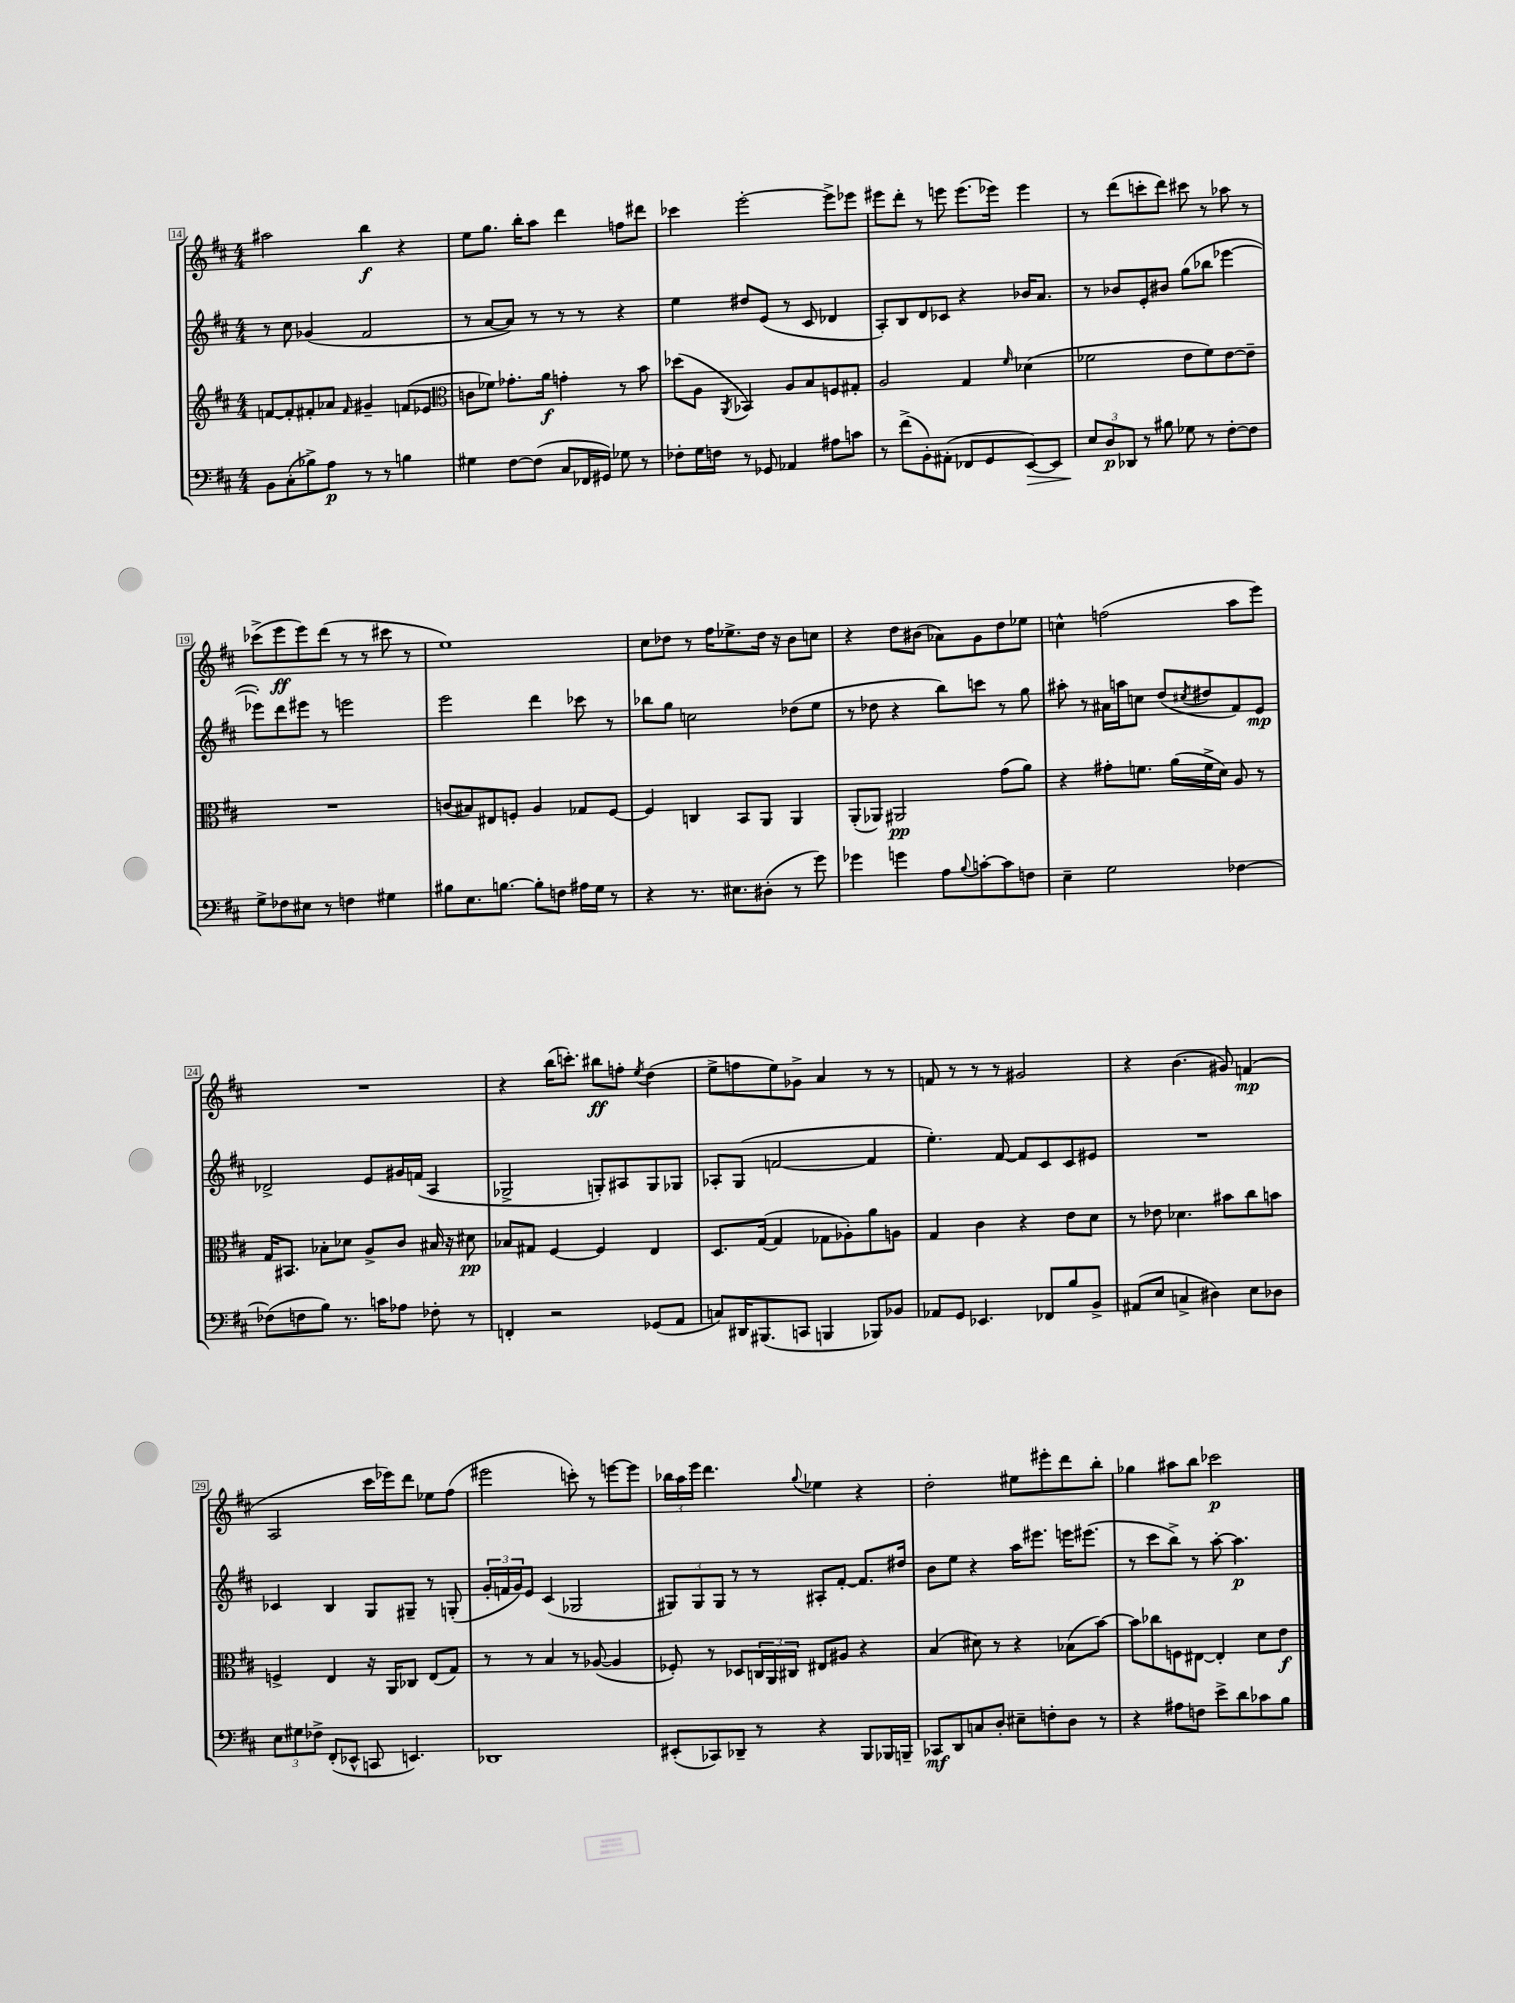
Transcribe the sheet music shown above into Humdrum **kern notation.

**kern	**dynam	**kern	**dynam	**kern	**dynam	**kern	**dynam
*part4	*part4	*part3	*part3	*part2	*part2	*part1	*part1
*staff4	*staff4	*staff3	*staff3	*staff2	*staff2	*staff1	*staff1
*clefF4	*	*clefG2	*	*clefG2	*	*clefG2	*
*k[f#c#]	*	*k[f#c#]	*	*k[f#c#]	*	*k[f#c#]	*
*M4/4	*	*M4/4	*	*M4/4	*	*M4/4	*
=14	=14	=14	=14	=14	=14	=14	=14
8BB\L	.	[8fn/L	.	8r	.	2aa#X\	.
(8C#'\	.	8f'/]	.	8cc#\	.	.	.
8B-X^\)	.	8f#X'/	.	(4g-X/	.	.	.
8A\J	p	8a-X/J	.	.	.	.	.
.	.	16qqf#/	.	.	.	.	.
8r	.	4g#X~/	.	2f#/	.	4bb\	f
8r	.	.	.	.	.	.	.
4Bn\	.	(8fn/L	.	.	.	4r	.
.	.	8e-X/J	.	.	.	.	.
=15	=15	=15	=15	=15	=15	=15	=15
*	*	*clefC3	*	*	*	*	*
4G#X\	.	8cn\L	.	8r	.	8ee\L	.
.	.	8f-X\J)	.	[8a/L	.	8.gg\J	.
[8F#\L	.	8.g-X'\L	.	8a/J])	.	.	.
.	.	.	.	.	.	16bb'\KL	.
(8F#\J]	.	.	.	8r	.	8aa\J	.
.	.	16a\Jk	f	.	.	.	.
8C#/L	.	4gn'\	.	8r	.	4ddd\	.
16FF-X/L	.	.	.	8r	.	.	.
16GG#X/JJ)	.	.	.	.	.	.	.
8G-X\	.	8r	.	4r	.	8ffn\L	.
8r	.	8b\	.	.	.	8ddd#X\J	.
=16	=16	=16	=16	=16	=16	=16	=16
8F-X'\L	.	(8dd-X\L	.	4ee\	.	4ccc-X\	.
16G\L	.	8A\J	.	.	.	.	.
16Fn\JJ	.	.	.	.	.	.	.
.	.	8qAA/	.	.	.	.	.
8r	.	4BB-X/)	.	8dd#X/L	.	[2eee'\	.
8GG-X/	.	.	.	(8e/J	.	.	.
4AA-X/	.	8A/L	.	8r	.	.	.
.	.	8B/	.	8c#/	.	.	.
8A#X\L	.	8Fn/	.	4d-X/	.	8eee^\L]	.
8cn\J	.	8G#X'/J	.	.	.	8eee-X\J	.
=17	=17	=17	=17	=17	=17	=17	=17
8r	.	2A/	.	8A'/L)	.	8eee#X\L	.
(8f#^\L	.	.	.	8B/	.	8ddd'\J	.
8BB'\)	.	.	.	8d/	.	8r	.
(8AA#X'\J	.	.	.	8c-X/J	.	8eeen\	.
8FF-X/L	.	4G/	.	4r	.	(8.eee\L	.
8GG/	.	.	.	.	.	.	.
.	.	.	.	.	.	16eee-X\Jk)	.
.	.	16qqf#/	.	.	.	.	.
!	!LO:HP:b	!	!	!	!	!	!
[8EE/)	>	(4d-X\	.	16b-X/KL	.	4eee-\	.
.	.	.	.	8.a/J	.	.	.
8EE/J]	.	.	.	.	.	.	.
=18	=18	=18	=18	=18	=18	=18	=18
12E/L	.	2f-X\	.	8r	.	8r	.
12D/	] p	.	.	.	.	.	.
.	.	.	.	8b-X/L	.	(8ddd\L	.
12DD-X/J	.	.	.	.	.	.	.
8r	.	.	.	8e'/	.	8cccn'\	.
8B#X\	.	.	.	8b#X/J	.	8ddd\J)	.
8G-X\	.	8e\L	.	(8gg\L	.	8ccc#X\	.
8r	.	8f-\)	.	8bb-X\J	.	8r	.
[8F#'\L	.	[8e\	.	[4eee-X\	.	8aa-X\	.
8F#\J]	.	8e~\J]	.	.	.	8r	.
!!LO:LB:g=z
=19	=19	=19	=19	=19	=19	=19	=19
8G^\L	.	1r	.	8eee-X'\L])	.	(8ccc-X^\L	.
8F-X\	.	.	.	8ddd\	.	8eee\	ff
8E#X\J	.	.	.	8eee#X\J	.	8eee\)	.
8r	.	.	.	8r	.	(8ddd\J	.
4Fn\	.	.	.	2eeen\	.	8r	.
.	.	.	.	.	.	8r	.
4G#X\	.	.	.	.	.	8ccc#X\	.
.	.	.	.	.	.	8r	.
=20	=20	=20	=20	=20	=20	=20	=20
8B#X\L	.	(8cn/L	.	2eee\	.	1ee)	.
8.E\	.	8B#X/)	.	.	.	.	.
.	.	8E#X/	.	.	.	.	.
[8.Bn\J	.	.	.	.	.	.	.
.	.	8Fn'/J	.	.	.	.	.
8B'\L]	.	4A/	.	4ddd\	.	.	.
8Fn\J	.	.	.	.	.	.	.
16A#X\LL	.	8G-X/L	.	8ccc-X\	.	.	.
16G\JJ	.	.	.	.	.	.	.
8r	.	[8F/J	.	8r	.	.	.
=21	=21	=21	=21	=21	=21	=21	=21
4r	.	4F/]	.	8bb-X\L	.	8cc#\L	.
.	.	.	.	8gg\J	.	8dd-X\J	.
8.r	.	4Cn/	.	2ccn\	.	8r	.
.	.	.	.	.	.	16ff#\KL	.
8.E#X\L	.	.	.	.	.	8.ee-X^\	.
.	.	8BB/L	.	.	.	.	.
(8D#X'\J	.	8AA/J	.	.	.	16dd-\Jk	.
.	.	.	.	.	.	16r	.
8r	.	4AA/	.	(8dd-X\L	.	8b\L	.
8g\)	.	.	.	8ee\J	.	8ccn\J	.
=22	=22	=22	=22	=22	=22	=22	=22
4g-X\	.	(8AA'/L	.	8r	.	4r	.
.	.	8AA-X/J)	.	8dd-X\	.	.	.
4gn\	.	2AA#X/	pp	4r	.	8dd\L	.
.	.	.	.	.	.	(8b#X\J	.
8A\L	.	.	.	8bb\L)	.	8a-X\L)	.
8qqB/	.	.	.	.	.	.	.
[8cn'\	.	.	.	8cccn\J	.	8g\	.
8c\]	.	(8g\L	.	8r	.	8dd\	.
8Fn\J	.	8a\J)	.	8gg\	.	8ee-X\J	.
=23	=23	=23	=23	=23	=23	=23	=23
4E~\	.	4r	.	8aa#X'\	.	4ccn^^\	.
.	.	.	.	8r	.	.	.
2G\	.	8g#X'\L	.	16a#X\LL	.	(2ffn\	.
.	.	.	.	16aan\J	.	.	.
.	.	8.fn\J	.	8ccn\J	.	.	.
.	.	.	.	(8dd/L	.	.	.
.	.	(16a\LL	.	.	.	.	.
.	.	.	.	8qcc#X/	.	.	.
.	.	16f^\	.	8dd#X/	.	.	.
.	.	16d\JJ)	.	.	.	.	.
[4F-X\	.	8A/	.	8f#/)	.	8aa\L	.
.	.	8r	.	8e/J	mp	8eee\J)	.
!!LO:LB:g=z
=24	=24	=24	=24	=24	=24	=24	=24
(8F-X\L]	.	16G/KL	.	2d-X^/	.	1r	.
.	.	8.BB#X/J	.	.	.	.	.
8Fn\	.	.	.	.	.	.	.
8B\J)	.	8B-X'\L	.	.	.	.	.
8.r	.	8d-X\J	.	.	.	.	.
.	.	8A^/L	.	8e/L	.	.	.
16cn\KL	.	.	.	.	.	.	.
8A-X\J	.	8c#/J	.	16g#X/L	.	.	.
.	.	.	.	(16fn/JJ	.	.	.
8F-X'\	.	16B#X/	.	4A/	.	.	.
.	.	16r	.	.	.	.	.
8r	.	8d#X\	pp	.	.	.	.
=25	=25	=25	=25	=25	=25	=25	=25
4FFn'/	.	8B-X/L	.	2G-X^/	.	4r	.
.	.	8G#X/J	.	.	.	.	.
2r	.	[4F#/	.	.	.	(16bb\KL	.
.	.	.	.	.	.	8.cccn'\J)	.
.	.	4F#/]	.	8Gn'/L)	.	8bb#X\L	ff
.	.	.	.	8A#X/	.	8ffn'\J	.
.	.	.	.	.	.	8qee/	.
(8GG-X/L	.	4E/	.	8G/	.	(4dd\	.
8AA/J	.	.	.	8G-X/J	.	.	.
=26	=26	=26	=26	=26	=26	=26	=26
8Cn/L)	.	8.D/L	.	8A-X'/L	.	8ee^\L	.
16DD#X/K	.	.	.	(8G/J	.	8ffn\	.
(8.BBB#X/	.	([16G/Jk	.	.	.	.	.
.	.	4G/]	.	[2fn/	.	8ee\)	.
8CCn/J	.	.	.	.	.	8g-X^\J	.
4BBBn/	.	8G-X\L	.	.	.	4a/	.
.	.	8A-X'\)	.	.	.	.	.
8BBB-X/L)	.	8a\	.	4f/]	.	8r	.
8BB-X/J	.	8An\J	.	.	.	8r	.
=27	=27	=27	=27	=27	=27	=27	=27
8AA-X/L	.	4G/	.	4.ee'\)	.	8fn/	.
8GG/J	.	.	.	.	.	8r	.
4.EE-X/	.	4c#\	.	.	.	8r	.
.	.	.	.	[8f#/	.	8r	.
.	.	4r	.	8f#/L]	.	2g#X/	.
8FF-X/L	.	.	.	8c#/	.	.	.
8B/	.	8e\L	.	8c#/	.	.	.
8BB^/J	.	8d\J	.	8e#X/J	.	.	.
=28	=28	=28	=28	=28	=28	=28	=28
(8AA#X/L	.	8r	.	1r	.	4r	.
8E/J	.	8e-X\	.	.	.	.	.
4Cn^/	.	4.d-X\	.	.	.	(4.b\	.
4D#X\)	.	.	.	.	.	.	.
.	.	8b#X\L	.	.	.	8g#X/)	.
8E\L	.	8cc#\	.	.	.	(4fn/	mp
8D-X\J	.	8bn\J	.	.	.	.	.
!!LO:LB:g=z
=29	=29	=29	=29	=29	=29	=29	=29
12E\L	.	4Fn^/	.	4c-X/	.	2A/	.
12G#X\	.	.	.	.	.	.	.
12F-X^\J	.	.	.	.	.	.	.
(8FF#'/L	.	4E/	.	4B/	.	.	.
8EE-X^^/J	.	.	.	.	.	.	.
8CCn/	.	16r	.	8G/L	.	16ccc#\LL	.
.	.	16AA/KL	.	.	.	16eee-X\J)	.
4.EEn/)	.	8C-X/J	.	8G#X~/J	.	8ddd\J	.
.	.	(8E/L	.	8r	.	8ee-X\L	.
.	.	8G/J)	.	(8Gn'/	.	(8ff#\J	.
=30	=30	=30	=30	=30	=30	=30	=30
1DD-X	.	8r	.	24g'/LL	.	2eee#X\	.
.	.	.	.	24fn/	.	.	.
.	.	.	.	24g/J)	.	.	.
.	.	8r	.	8e/J	.	.	.
.	.	4B/	.	(4c#/	.	.	.
.	.	8r	.	2G-X/	.	8cccn'\)	.
.	.	([8A-X/	.	.	.	8r	.
.	.	4A-/]	.	.	.	[8eeen\L	.
.	.	.	.	.	.	8eee\J]	.
=31	=31	=31	=31	=31	=31	=31	=31
(8EE#X'/L	.	8F-X'/)	.	12G#X/L)	.	24bb-X\LL	.
.	.	.	.	.	.	24aa\	.
.	.	.	.	12G#/	.	24eee\JJ	.
8CC-X/)	.	8r	.	.	.	4.ddd\	.
.	.	.	.	12G#/J	.	.	.
8DD-X~/J	.	8D-X/L	.	8r	.	.	.
8r	.	24Cn/L	.	8r	.	.	.
.	.	24AA/	.	.	.	.	.
.	.	24C#X/JJ	.	.	.	.	.
.	.	.	.	.	.	8qqgg/	.
4r	.	8E#X/L	.	8A#X'/L	.	4ee-X\	.
.	.	8A#X/J	.	[8f#'/J	.	.	.
8BBB/L	.	4r	.	8.f#/L]	.	4r	.
16BBB-X/L	.	.	.	.	.	.	.
16BBBn~/JJ	.	.	.	16dd#X/Jk	.	.	.
=32	=32	=32	=32	=32	=32	=32	=32
8CC-X/L	mf	(4B/	.	8b\L	.	2dd'\	.
8DD/	.	.	.	8ee\J	.	.	.
8Cn/	.	8d#X\)	.	4r	.	.	.
8D'/J	.	8r	.	.	.	.	.
8E#X~\L	.	4r	.	16aa\KL	.	8ee#X\L	.
.	.	.	.	8.eee#X\J	.	.	.
8Fn'\	.	.	.	.	.	8eee#X'\	.
8D\J	.	(8B-X\L	.	16eeen\KL	.	8ddd\	.
.	.	.	.	(8.eee#X\J	.	.	.
8r	.	[8b\J)	.	.	.	8bb'\J	.
=33	=33	=33	=33	=33	=33	=33	=33
4r	.	8b\L]	.	8r	.	4gg-X\	.
.	.	8cc-X\	.	8ccc#\L	.	.	.
8A#X\L	.	8Fn\	.	8bb^\J)	.	8aa#X\L	.
8Fn\J	.	[8E#X\J	.	8r	.	8bb\J	.
8e^\L	.	4E#'/]	.	[8aa'\	.	2ccc-X\	p
8d\	.	.	.	4.aa\]	p	.	.
8c-X\	.	8d\L	.	.	.	.	.
8B\J	.	8e\J	f	.	.	.	.
==	==	==	==	==	==	==	==
*-	*-	*-	*-	*-	*-	*-	*-
